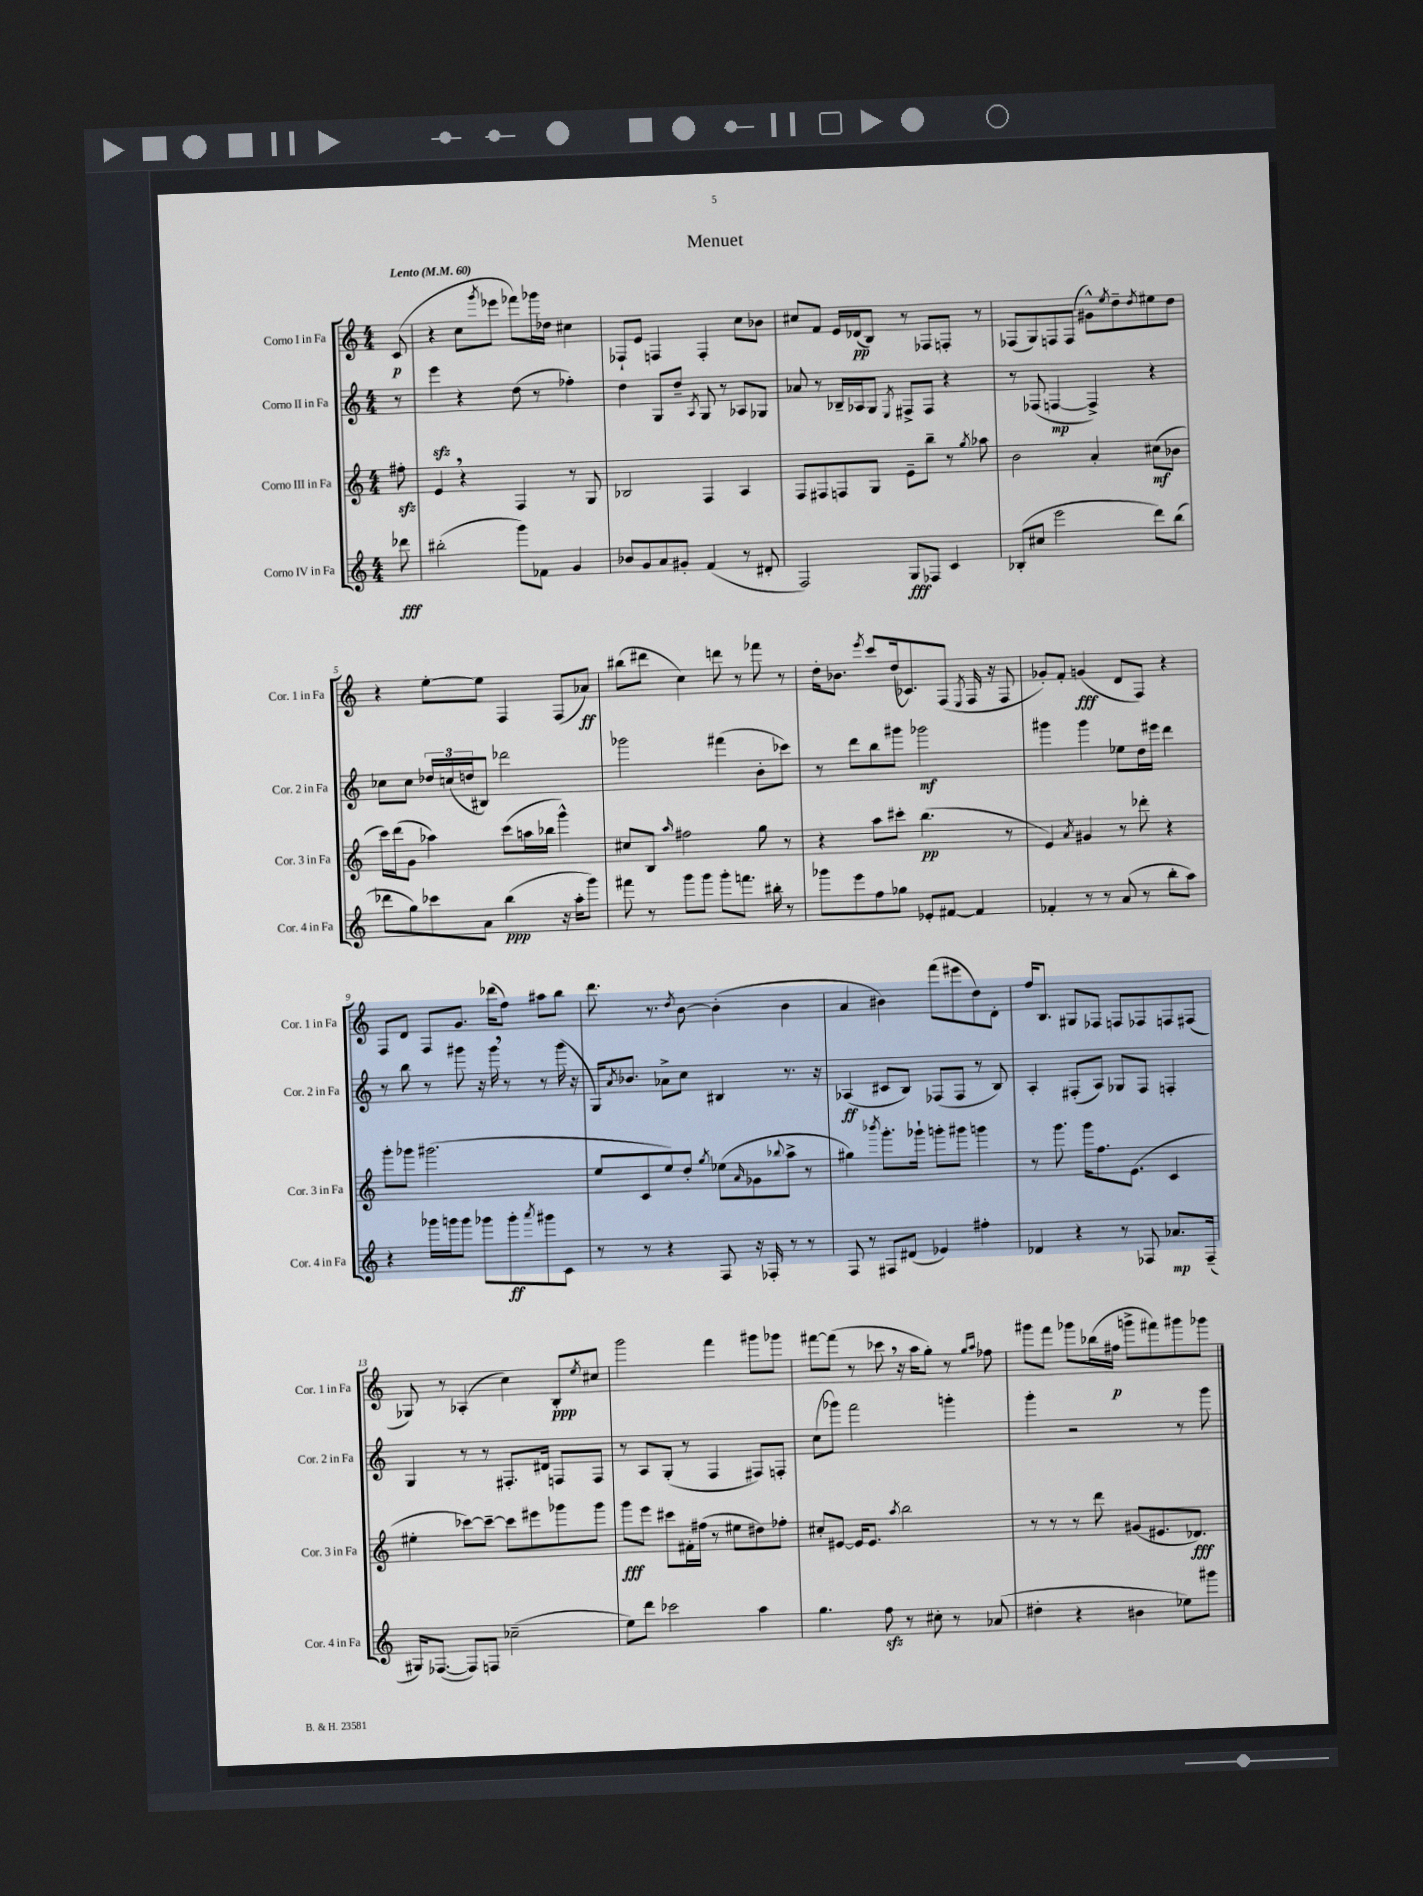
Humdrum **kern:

**kern	**kern	**kern	**kern
*staff4	*staff3	*staff2	*staff1
*clefG2	*clefG2	*clefG2	*clefG2
*k[]	*k[]	*k[]	*k[]
*M4/4	*M4/4	*M4/4	*M4/4
*MM60	*MM60	*MM60	*MM60
8ddd-	8ff#'	8r	(8c
=	=	=	=
(2bb#'	4e	4eee	4r
.	4r	4r	8cc
.	.	.	8qggg
.	.	.	8eee-
8ggg)	4F	(8dd	8fff-)
8f-	.	8r	16ggg-
.	.	.	16dd-
4g	8r	4ff-')	4cc#
.	8G	.	.
=	=	=	=
8b-	2B-	4dd	8F-`
8g	.	.	8e
8a	.	8G	4F
8g#'	.	8dd~	.
.	.	8qA	.
(4f	4F	8G	4F'
.	.	8r	.
8r	4A	8A-	8cc
8d#'	.	8G-	8b-
=	=	=	=
2F)	8F	8a-	8cc#
.	8F#	8r	8f
.	8F	16B-~	16e
.	.	16A-	(16d-
.	8G	8G	8B)
.	.	8qE	.
8G	8e~	8F#^	8r
8F-	8bb~	8F#	8F-
4c	8r	4r	8F'
.	8qgg	.	.
.	8aa-	.	8r
=	=	=	=
(8B-'	2b	8r	(8F-
8cc#	.	(8F-	8G)
2eee	.	[4F	8F
.	.	.	(8F
.	4a'	4F^])	8g#^^)
.	.	.	8qee
.	.	.	8dd~
.	.	.	8qdd
8ddd)	(8cc#	4r	8ee#
(8bb	8b-	.	8dd
=	=	=	=
8ddd-	16ccc)	8cc-	4r
.	(16ddd	.	.
8gg)	8g	8cc-	.
8ccc-	4aa-)	24dd-	[8ee'
.	.	(24cc	.
.	.	24dd	.
8a	.	8B#)	8ee]
(4bb	(8ccc	2ddd-	4F
.	16aa	.	.
.	16bb-	.	.
16r	4ggg^^)	.	(8F
16aa'	.	.	.
8ggg)	.	.	8a-)
=	=	=	=
8fff#	8cc#	2ggg-	(8bb#
8r	8B	.	8ddd#
.	16qqaa	.	.
8ggg	2ff#	.	4cc)
8ggg	.	.	.
8ggg'	.	(4fff#	8ddd
8.fff	.	.	8r
.	8gg	8b'	8fff-
16bb#'	.	.	.
8r	8r	8ccc-)	8r
=	=	=	=
8ggg-	4r	8r	16dd'
.	.	.	8.b-
8eee	.	8ddd	.
.	.	.	8qeee
8ff	8aa	8bb	8ccc
8gg-	8ccc#'	8ggg#	(16dd
.	.	.	8.c-)
8e-'	(4.bb	2ggg-	.
[8f#	.	.	(8F
.	.	.	8qE
4f#]	.	.	16F
.	.	.	16r
.	8r	.	8F
=	=	=	=
4f-'	4e)	4ggg#	8g-')
.	.	.	8f'
.	8qa	.	.
8r	4g#	4ggg#	(4g
8r	.	.	.
(8a	8r	8ee-	8d
8r	8ddd-'	16dd	8F)
.	.	16eee#	.
8bb'	4r	4ddd	4r
8aa)	.	.	.
=	=	=	=
4r	8ggg'	8r	8F
.	8ggg-	8bb	8d
16ggg-	(2.ggg#	8r	8F
16ggg	.	.	.
8ggg	.	8ggg#	8.g
8ggg-	.	16r	.
.	.	16ggg#	(16ddd-
8ggg-'	.	8r	8ff)
8qaaa	.	.	.
8ggg#	.	8r	8aa#
8c	.	(16ggg#	8bb
.	.	16r	.
=	=	=	=
8r	8ee	16G)	8.ddd
.	.	8qa	.
.	.	8.b-	.
8r	8c	.	.
.	.	.	8.r
4r	8ee)	8a-^	.
.	.	.	8qdd
.	8dd'	8cc	[8b
.	8qgg	.	.
8F	(8ee-	4B#	(4b']
.	16qqa	.	.
16r	8g-	.	.
16F-'	.	.	.
.	8qqbb-	.	.
8r	8aa^	8.r	4b
8r	8r	.	.
.	.	16r	.
=	=	=	=
8F	4gg#)	(4A-	4a
8r	.	.	.
.	8qbbb-	.	.
8F#	8.ggg'	8c#	4b#)
(8d#	.	8B)	.
.	16ggg-`	.	.
4e-)	8ggg'	(8F-	(8fff
.	8ggg#	8F-	8eee#
4ff#'	4ggg	8r	8dd)
.	.	8B)	8d'
=	=	=	=
4d-	8r	4A'	16ff
.	.	.	8.B
.	8.ggg	.	.
4r	.	(8F#'	8G#
.	16ggg	.	.
.	8.ff	8A)	8F-
8r	.	8G-	8F
.	(8.e	.	.
8F-	.	8F#	8F-
8.a-	4c	4F'	8F
.	.	.	(8F#
(16F-~	.	.	.
=	=	=	=
16G#)	4ee#'	4G	8G-)
([8.F-	.	.	.
.	.	.	8r
8F-])	[8ccc-)	8r	(4A-'
8F	8ccc-~_	8r	.
(2cc-~	8ccc-]	8.F#'	4cc)
.	8eee#	.	.
.	.	16d#	.
.	8ggg-	8F	8B'
.	.	.	8qee
.	8ggg-	8F	8cc#
=	=	=	=
8ee)	8ggg	8r	2ggg
8ddd	8eee	8A	.
2ccc-	8ccc#	(8G'	.
.	16f#'	8r	.
.	(16ff#	.	.
.	8r	4F	4fff
.	8ee#	.	.
4aa	8dd#)	8F#)	8ggg#
.	8ff-'	8F'	8ggg-
=	=	=	=
4.gg	8cc#'	(8cc	[8fff#
.	[8e#	8ggg-)	(8fff#]
.	16e#]	2fff	8r
.	8.e#	.	.
8ff	.	.	8ccc-
.	8qaa	.	.
8r	2bb	.	16r
.	.	.	16aa
8cc#'	.	.	8gg')
8r	.	4ggg'	8r
.	.	.	16qqgg
.	.	.	16qqaa
(8a-	.	.	8ff-
=	=	=	=
4dd#'	8r	4ggg'	8ggg#
.	8r	.	8fff
4r	8r	2r	8ggg-
.	8ddd	.	(16bb-
.	.	.	16ff#
4b#	(8g#	.	8ggg^
.	8.e#	.	8fff#)
8ee-)	.	8r	8ggg#
.	8.d-)	.	.
8ggg#	.	8ggg	8ggg-
==	==	==	==
*-	*-	*-	*-
